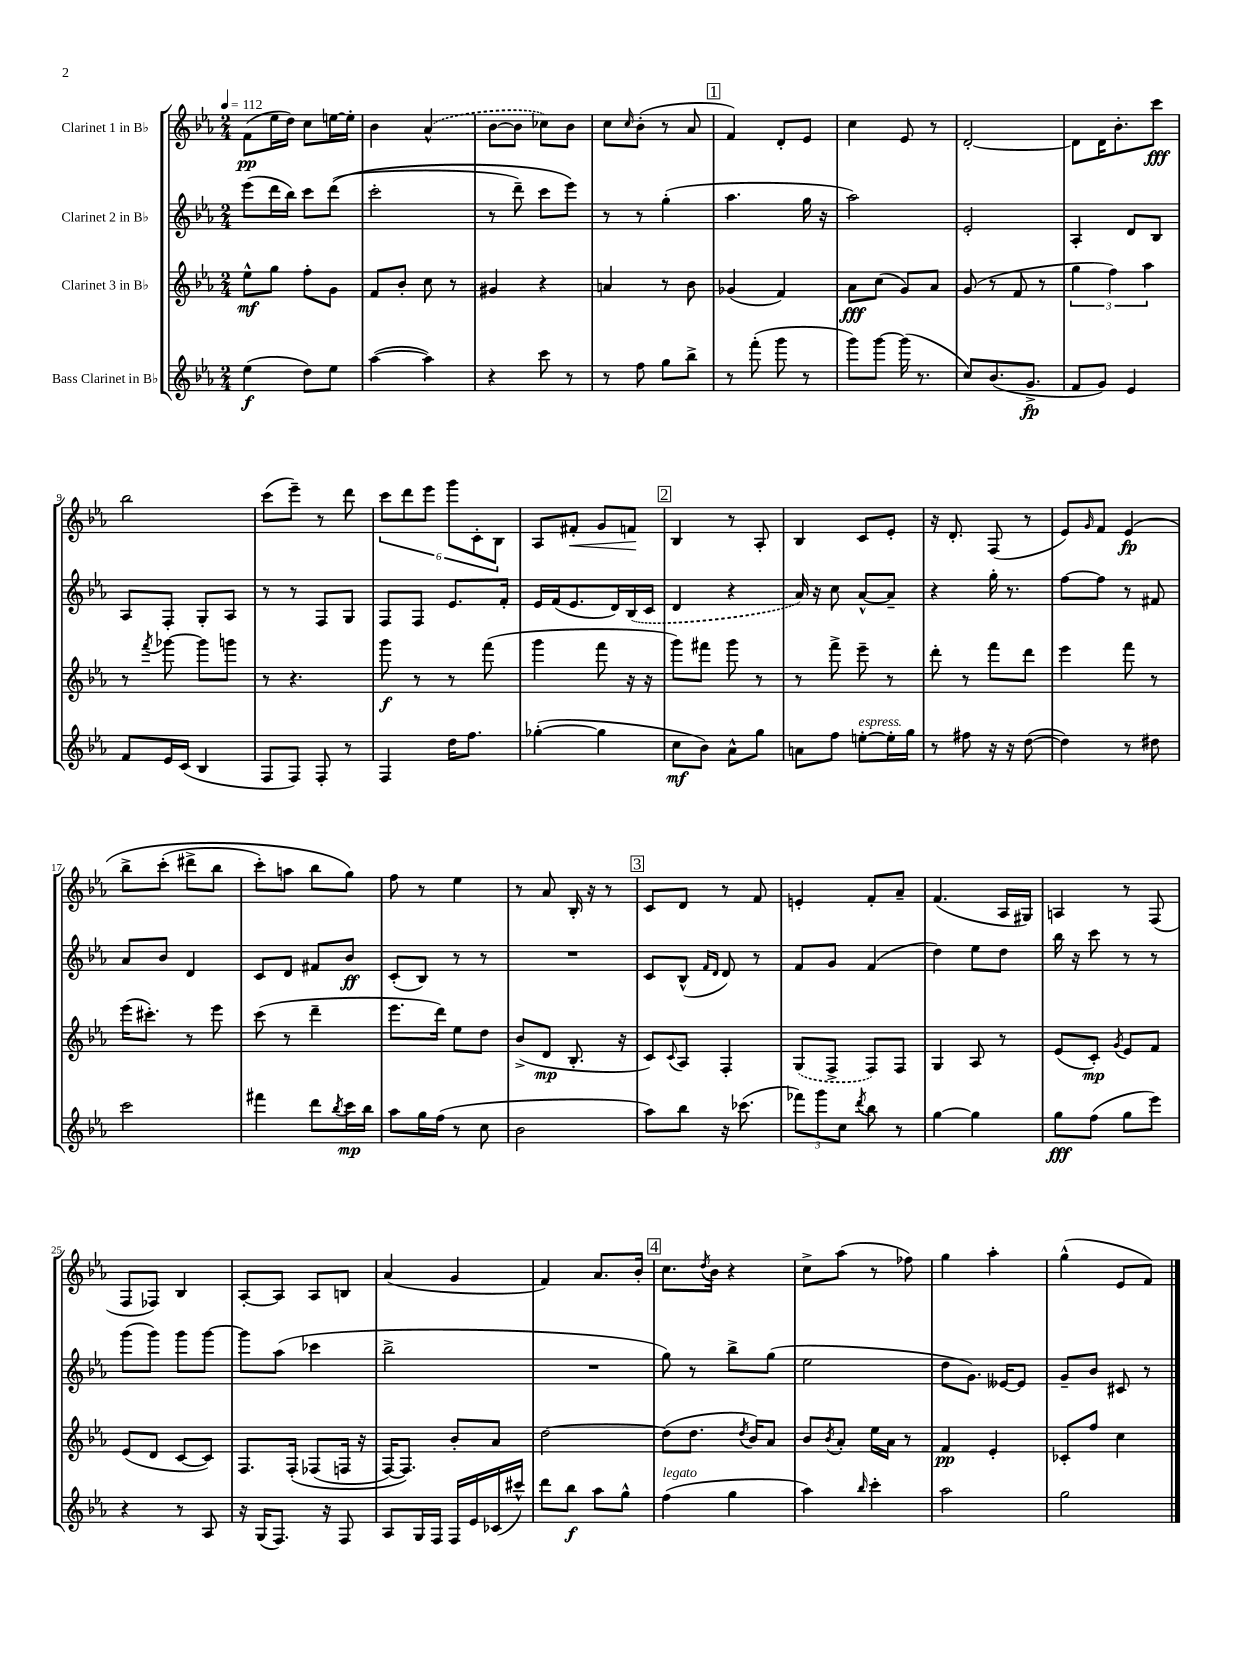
<<
\new StaffGroup <<
\new Staff = "s0" \with { instrumentName = "Clarinet 1 in Bb" } {
    \clef treble \key ees \major \numericTimeSignature \time 2/4 \tempo 4 = 112
    f'8\pp( ees''16 d''16) c''8 e''16~ e''16-. |
    bes'4 \once \slurDashed aes'4-^( |
    bes'8~ bes'8 ces''8) bes'8 |
    c''8 \grace { c''16 } bes'8-.( r8 aes'8 |
    \mark \markup { \box "1" } f'4) d'8-. ees'8 |
    c''4 ees'8 r8 |
    d'2~-. |
    d'8 d'16 bes'8.-. c'''8\fff |
    bes''2 |
    c'''8( ees'''8--) r8 d'''8 |
    \tuplet 6/4 { c'''8 d'''8 ees'''8 g'''8 c'8-. bes8 } |
    aes8 fis'8-.\< g'8 f'8\! |
    \mark \markup { \box "2" } bes4 r8 aes8-. |
    bes4 c'8 ees'8-. |
    r16 d'8.-. f8( r8 |
    ees'8) \grace { g'16 } f'8 ees'4\fp\( |
    bes''8-> c'''8-.( dis'''8-> bes''8 |
    c'''8-.) a''8 bes''8 g''8\) |
    f''8 r8 ees''4 |
    r8 aes'8 bes16-. r16 r8 |
    \mark \markup { \box "3" } c'8 d'8 r8 f'8 |
    e'4-. f'8-. aes'8-- |
    f'4.( aes16 gis16) |
    a4 r8 f8( |
    f8 fes8) bes4 |
    aes8~-. aes8 aes8 b8 |
    aes'4( g'4 |
    f'4) aes'8. bes'16-. |
    \mark \markup { \box "4" } c''8. \acciaccatura { d''8 } bes'16 r4 |
    c''8-> aes''8( r8 fes''8) |
    g''4 aes''4-. |
    g''4-^( ees'8 f'8) \bar "|." |
}
\new Staff = "s1" \with { instrumentName = "Clarinet 2 in Bb" } {
    \clef treble \key ees \major \numericTimeSignature \time 2/4
    ees'''8( d'''16 bes''16) c'''8 d'''8(\( |
    c'''2-. |
    r8 d'''8--) c'''8 ees'''8\) |
    r8 r8 g''4-.( |
    \mark \markup { \box "1" } aes''4. g''16 r16 |
    aes''2) |
    ees'2-. |
    aes4-. d'8 bes8 |
    aes8 f8-. g8-. aes8 |
    r8 r8 f8 g8 |
    f8 f8 ees'8. f'16-. |
    ees'16 f'16( ees'8. d'16) \once \slurDashed bes16( c'16 |
    \mark \markup { \box "2" } d'4 r4 |
    aes'16) r16 c''8 aes'8~-^ aes'8-- |
    r4 g''16-. r8. |
    f''8~ f''8 r8 fis'8 |
    aes'8 bes'8 d'4 |
    c'8 d'8 fis'8 bes'8\ff |
    c'8-.( bes8) r8 r8 |
    R2 |
    \mark \markup { \box "3" } c'8 bes8-^( \grace { f'16 d'16 } d'8) r8 |
    f'8 g'8 f'4( |
    d''4) ees''8 d''8 |
    bes''16 r16 c'''8 r8 r8 |
    g'''8( g'''8) g'''8 g'''8~ |
    g'''8 aes''8( ces'''4 |
    bes''2-> |
    R2 |
    \mark \markup { \box "4" } g''8) r8 bes''8-> g''8( |
    ees''2 |
    d''8 g'8.) eeses'16~ eeses'8 |
    g'8-- bes'8 cis'8 r8 \bar "|." |
}
\new Staff = "s2" \with { instrumentName = "Clarinet 3 in Bb" } {
    \clef treble \key ees \major \numericTimeSignature \time 2/4
    ees''8-^\mf g''8 f''8-. g'8 |
    f'8 bes'8-. c''8 r8 |
    gis'4 r4 |
    a'4 r8 bes'8 |
    \mark \markup { \box "1" } ges'4( f'4) |
    aes'8\fff c''8( g'8) aes'8 |
    g'8( r8 f'8 r8 |
    \tuplet 3/2 { g''4 f''4) aes''4 } |
    r8 \acciaccatura { f'''8 } ges'''8~ ges'''8 g'''8 |
    r8 r4. |
    g'''8\f r8 r8 f'''8( |
    g'''4 f'''8 r16 r16 |
    \mark \markup { \box "2" } g'''8) fis'''8 g'''8 r8 |
    r8 f'''8-> ees'''8-- r8 |
    d'''8-. r8 f'''8 d'''8 |
    ees'''4 f'''8 r8 |
    ees'''16( cis'''8.-.) r8 ees'''8 |
    c'''8( r8 d'''4-- |
    ees'''8. d'''16) ees''8 d''8 |
    bes'8->( d'8\mp bes8.-. r16 |
    \mark \markup { \box "3" } c'8) \appoggiatura { c'8 } aes8 f4-. |
    \once \slurDashed g8( f8-> f8) f8 |
    g4 aes8 r8 |
    ees'8( c'8-.\mp) \acciaccatura { g'8 } ees'8 f'8 |
    ees'8( d'8 c'8~ c'8) |
    f8. f16-.\( fes8( f16 r16 |
    f16~) f8.\) bes'8-. aes'8 |
    d''2~ |
    \mark \markup { \box "4" } d''8( d''8. \acciaccatura { d''8 } bes'16) aes'8 |
    bes'8 \acciaccatura { bes'8 } aes'8-. ees''16 aes'16 r8 |
    f'4\pp ees'4-. |
    ces'8-. f''8 c''4 \bar "|." |
}
\new Staff = "s3" \with { instrumentName = "Bass Clarinet in Bb" } {
    \clef treble \key ees \major \numericTimeSignature \time 2/4
    ees''4\f( d''8) ees''8 |
    aes''4~( aes''4) |
    r4 c'''8 r8 |
    r8 f''8 g''8 bes''8-> |
    \mark \markup { \box "1" } r8 f'''8-.( g'''8 r8 |
    g'''8) g'''8~ g'''16( r8. |
    c''8) bes'8.( g'8.->\fp |
    f'8 g'8) ees'4 |
    f'8 ees'16 c'16( bes4 |
    f8 f8) f8-. r8 |
    f4 d''16 f''8. |
    ges''4~-.( ges''4 |
    \mark \markup { \box "2" } c''8\mf bes'8) aes'8-^ g''8 |
    a'8 f''8 e''8~-.^\markup { \italic "espress." } e''16-. g''16 |
    r8 fis''8 r16 r16 d''8~( |
    d''4) r8 dis''8 |
    c'''2 |
    fis'''4 d'''8 \acciaccatura { bes''8 } c'''16\mp bes''16 |
    aes''8 g''16 f''16( r8 c''8 |
    bes'2 |
    \mark \markup { \box "3" } aes''8) bes''8 r16 ces'''8.( |
    \tuplet 3/2 { fes'''8) g'''8 c''8 } \acciaccatura { d'''8 } bes''8 r8 |
    g''4~ g''4 |
    g''8\fff f''8( g''8 ees'''8) |
    r4 r8 aes8 |
    r16 g16( f8.) r16 f8 |
    aes8 g16 f16 f16 ees'16 ces'16( cis'''16-^) |
    d'''8 bes''8\f aes''8 g''8-^ |
    \mark \markup { \box "4" } f''4^\markup { \italic "legato" }( g''4 |
    aes''4) \grace { bes''16 } c'''4-. |
    aes''2 |
    g''2 \bar "|." |
}
>>
>>
